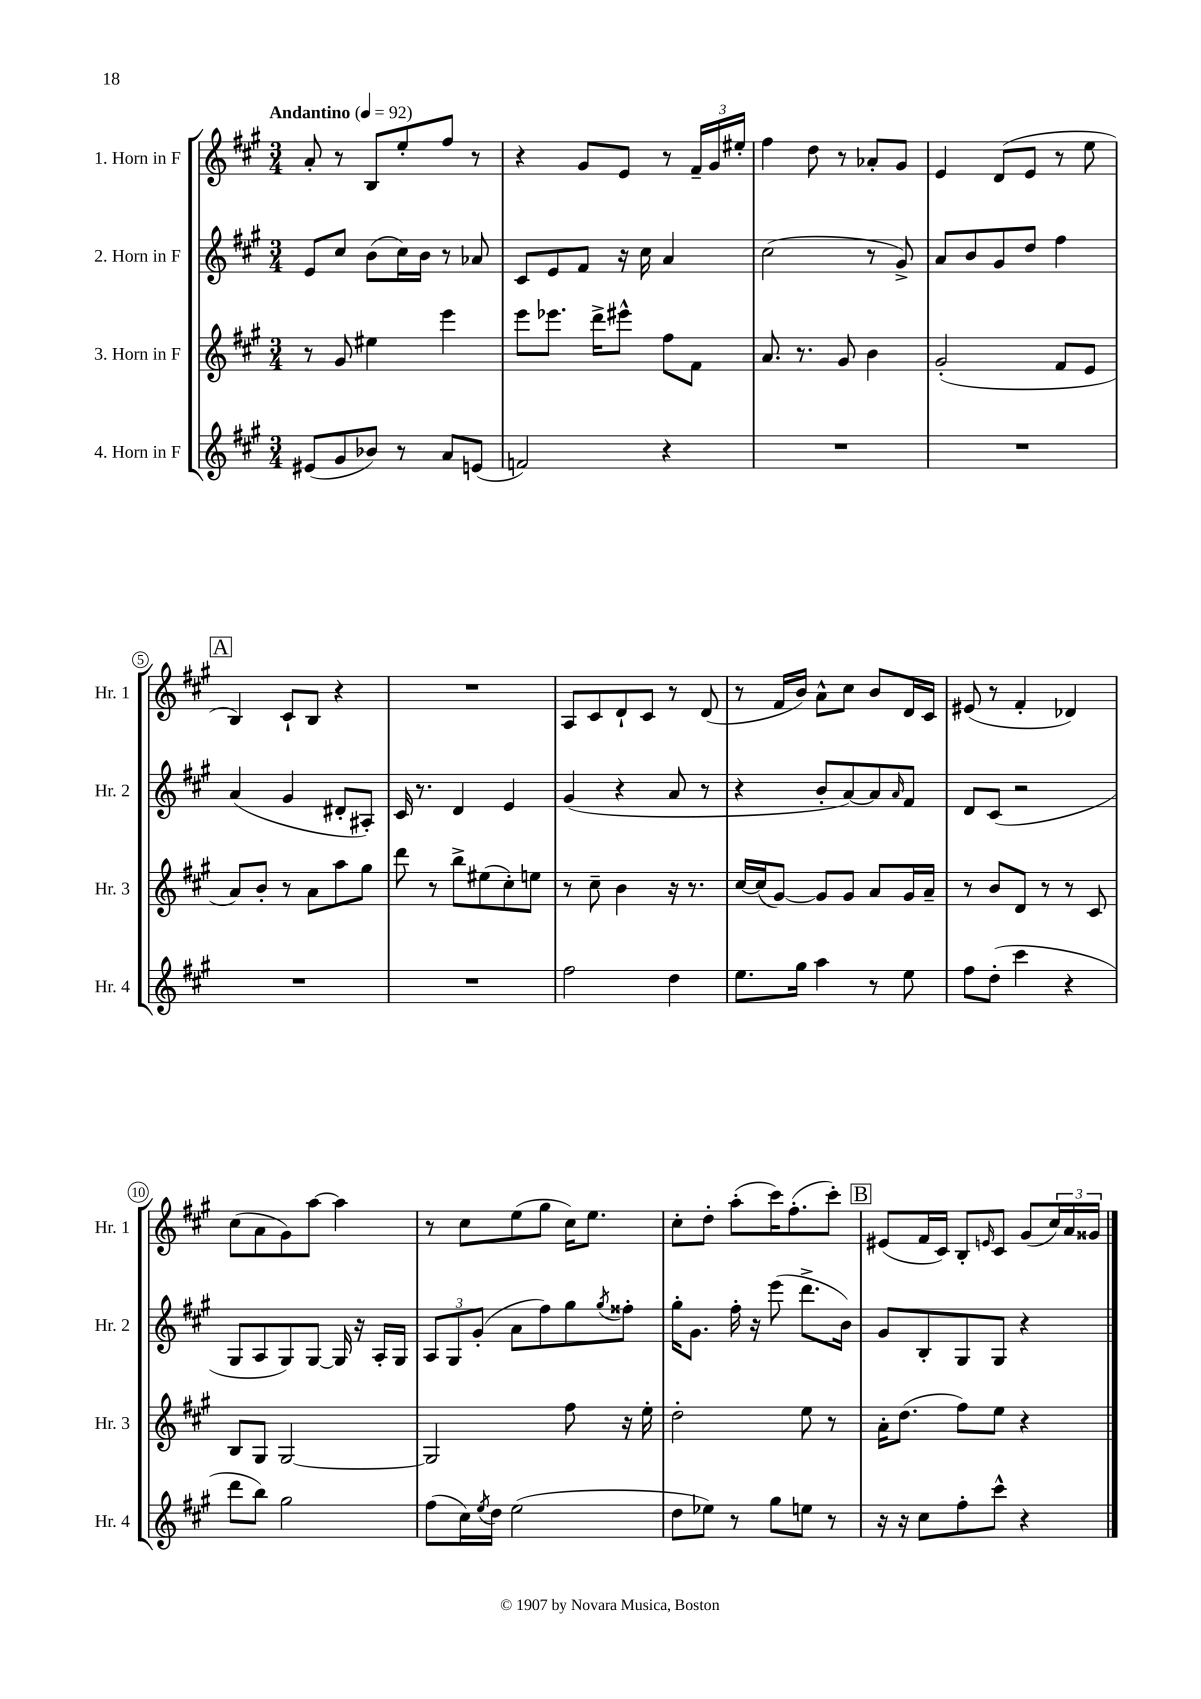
<<
\new StaffGroup <<
\new Staff = "s0" \with { instrumentName = "1. Horn in F" shortInstrumentName = "Hr. 1" } {
    \clef treble \key a \major \numericTimeSignature \time 3/4 \tempo "Andantino" 4 = 92
    a'8-. r8 b8 e''8-. fis''8 r8 |
    r4 gis'8 e'8 r8 \tuplet 3/2 { fis'16-- gis'16 eis''16-. } |
    fis''4 d''8 r8 aes'8-. gis'8 |
    e'4 d'8( e'8 r8 e''8 |
    \mark \markup { \box "A" } b4) cis'8-! b8 r4 |
    R2. |
    a8 cis'8 d'8-! cis'8 r8 d'8( |
    r8 fis'16 b'16) a'8-^ cis''8 b'8 d'16 cis'16 |
    eis'8( r8 fis'4-. des'4) |
    cis''8( a'8 gis'8) a''8~ a''4 |
    r8 cis''8 e''8( gis''8 cis''16) e''8. |
    cis''8-. d''8-. a''8-.( cis'''16) fis''8.-.( cis'''8-.) |
    \mark \markup { \box "B" } eis'8( fis'16 cis'16) b8-. \grace { e'16 } cis'8 gis'8( \tuplet 3/2 { cis''16) a'16 gisis'16 } \bar "|." |
}
\new Staff = "s1" \with { instrumentName = "2. Horn in F" shortInstrumentName = "Hr. 2" } {
    \clef treble \key a \major \numericTimeSignature \time 3/4
    e'8 cis''8 b'8( cis''16) b'16 r8 aes'8 |
    cis'8 e'8 fis'8 r16 cis''16 a'4 |
    cis''2( r8 gis'8->) |
    a'8 b'8 gis'8 d''8 fis''4 |
    \mark \markup { \box "A" } a'4( gis'4 dis'8-. ais8-.) |
    cis'16 r8. d'4 e'4 |
    gis'4( r4 a'8 r8 |
    r4 b'8-. a'8~) a'8 \grace { a'16 } fis'8 |
    d'8 cis'8( r2 |
    gis8 a8 gis8) gis8~ gis16 r16 a16-. gis16 |
    \tuplet 3/2 { a8 gis8 gis'8-.( } a'8 fis''8) gis''8 \acciaccatura { gis''8 } fisis''8-. |
    gis''16-. gis'8. fis''16-. r16 e'''8( d'''8.-> b'16) |
    \mark \markup { \box "B" } gis'8 b8-. gis8 gis8 r4 \bar "|." |
}
\new Staff = "s2" \with { instrumentName = "3. Horn in F" shortInstrumentName = "Hr. 3" } {
    \clef treble \key a \major \numericTimeSignature \time 3/4
    r8 gis'8 eis''4 e'''4 |
    e'''8 ees'''8. d'''16-> eis'''8-^ fis''8 fis'8 |
    a'8. r8. gis'8 b'4 |
    gis'2-.( fis'8 e'8 |
    \mark \markup { \box "A" } a'8) b'8-. r8 a'8 a''8 gis''8 |
    d'''8 r8 b''8-> eis''8( cis''8-.) e''8 |
    r8 cis''8-- b'4 r16 r8. |
    cis''16~ cis''16( gis'8~) gis'8 gis'8 a'8 gis'16 a'16-- |
    r8 b'8 d'8 r8 r8 cis'8 |
    b8 gis8 gis2~ |
    gis2 fis''8 r16 e''16-. |
    d''2-. e''8 r8 |
    \mark \markup { \box "B" } a'16-. d''8.( fis''8) e''8 r4 \bar "|." |
}
\new Staff = "s3" \with { instrumentName = "4. Horn in F" shortInstrumentName = "Hr. 4" } {
    \clef treble \key a \major \numericTimeSignature \time 3/4
    eis'8( gis'8 bes'8) r8 a'8 e'8( |
    f'2) r4 |
    R2. |
    R2. |
    \mark \markup { \box "A" } R2. |
    R2. |
    fis''2 d''4 |
    e''8. gis''16 a''4 r8 e''8 |
    fis''8 d''8-.( cis'''4 r4 |
    d'''8 b''8) gis''2 |
    fis''8( cis''16) \acciaccatura { e''8 } d''16 e''2( |
    d''8 ees''8) r8 gis''8 e''8 r8 |
    \mark \markup { \box "B" } r16 r16 cis''8 fis''8-. cis'''8-^ r4 \bar "|." |
}
>>
>>
\layout { \context { \Score \override BarNumber.stencil = #(make-stencil-circler 0.1 0.3 ly:text-interface::print) } }
